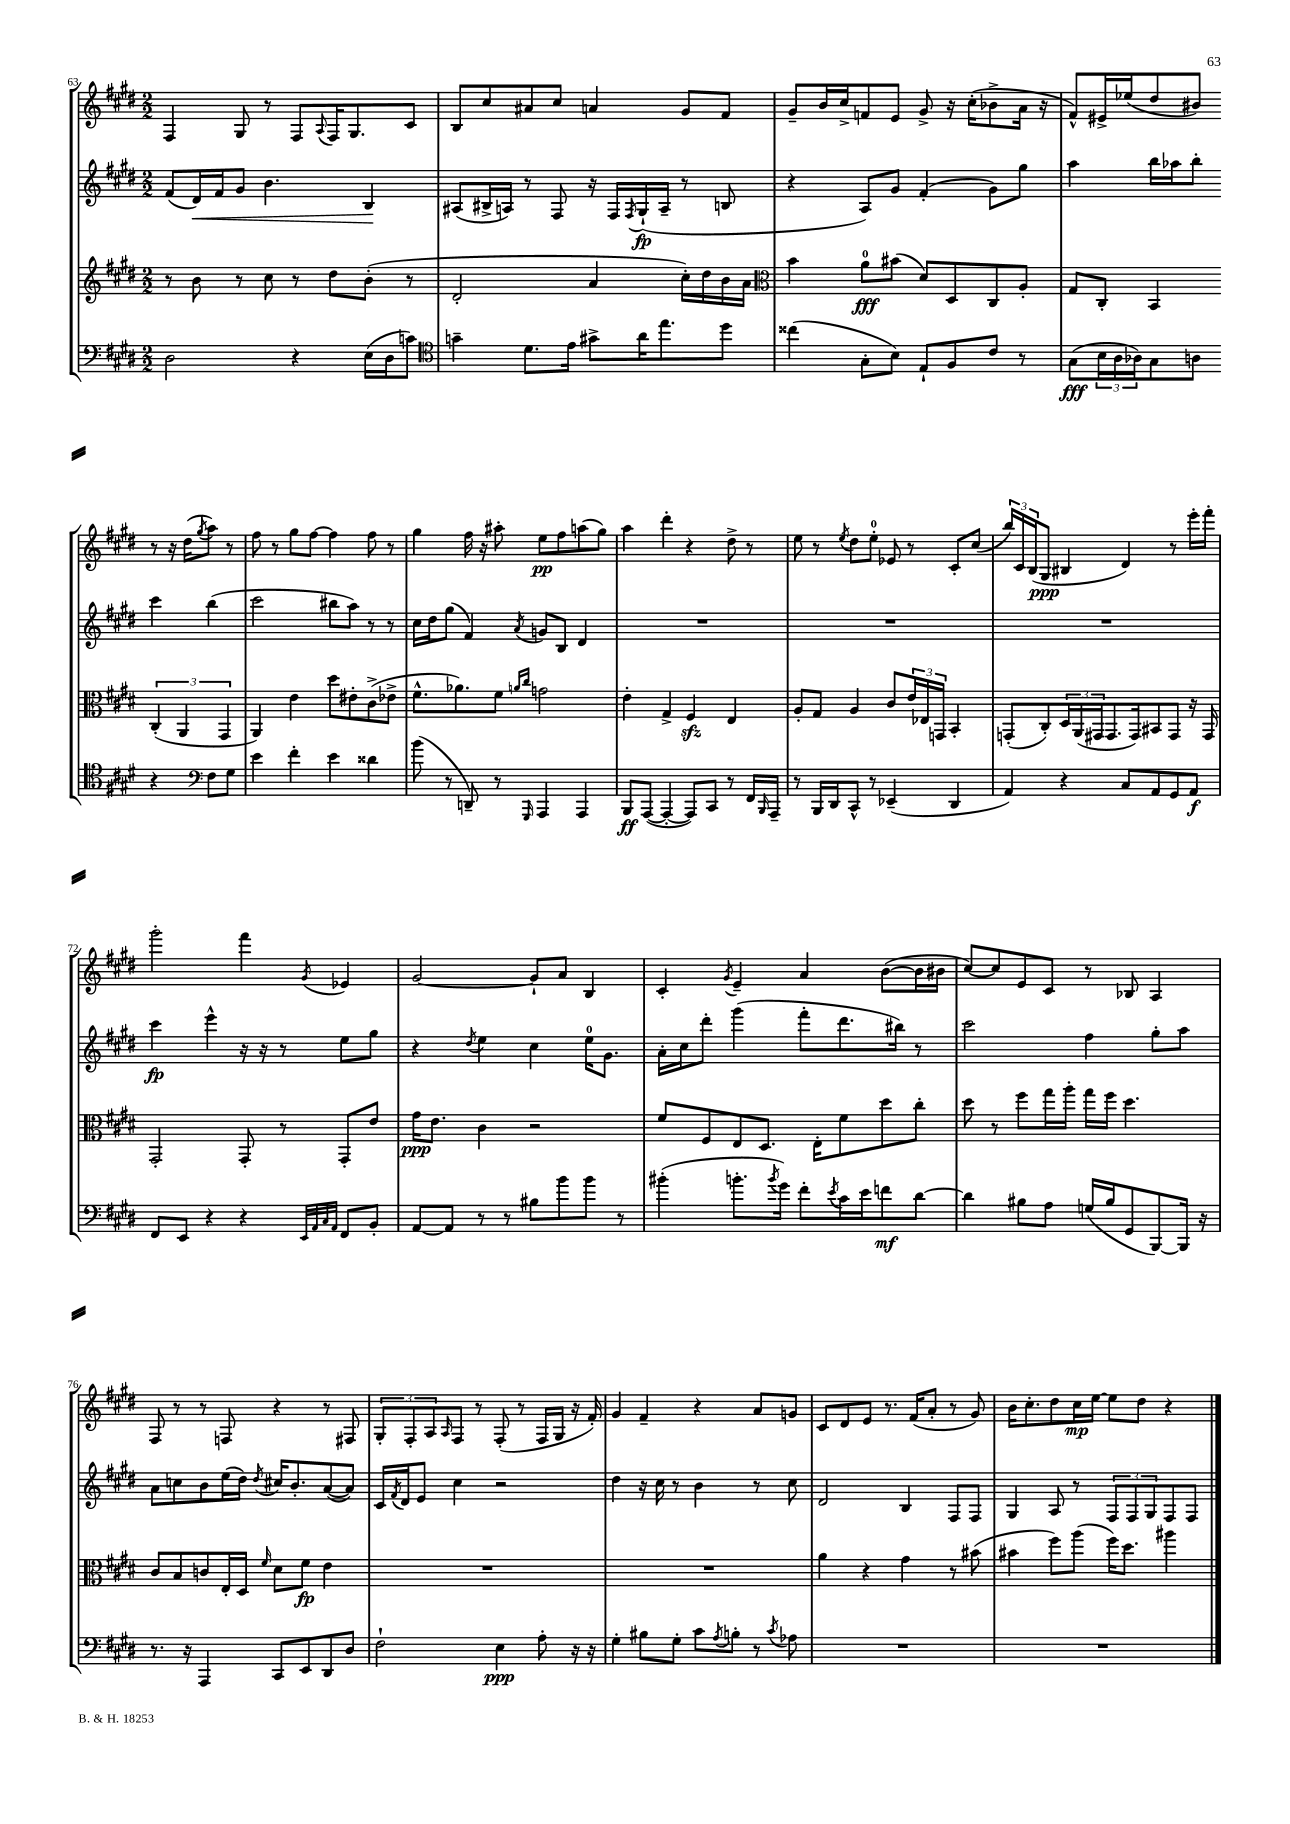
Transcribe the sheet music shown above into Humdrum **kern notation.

**kern	**dynam	**kern	**dynam	**kern	**dynam	**kern	**dynam
*part4	*part4	*part3	*part3	*part2	*part2	*part1	*part1
*staff4	*staff4	*staff3	*staff3	*staff2	*staff2	*staff1	*staff1
*clefF4	*	*clefG2	*	*clefG2	*	*clefG2	*
*k[f#c#g#d#]	*	*k[f#c#g#d#]	*	*k[f#c#g#d#]	*	*k[f#c#g#d#]	*
*M2/2	*	*M2/2	*	*M2/2	*	*M2/2	*
=63	=63	=63	=63	=63	=63	=63	=63
2D#\	.	8r	.	(8f#/L	.	4F#/	.
!	!	!	!	!	!LO:HP:b	!	!
.	.	8b\	.	16d#/L)	<	.	.
.	.	.	.	16f#/J	.	.	.
.	.	8r	.	8g#/J	.	8G#/	.
.	.	8cc#\	.	4.b\	.	8r	.
4r	.	8r	.	.	.	8F#/L	.
.	.	.	.	.	.	8qqA/	.
.	.	8dd#\L	.	.	.	16F#/K	.
.	.	.	.	.	.	8.G#/	.
(16E\LL	.	(8b'\J	.	4B/	.	.	.
16D#\J	.	.	.	.	.	.	.
8cn\J)	.	8r	.	.	.	8c#/J	.
.	.	.	.	.	[	.	.
=64	=64	=64	=64	=64	=64	=64	=64
*clefC4	*	*	*	*	*	*	*
4gn~\	.	2d#'/	.	(8A#X/L	.	8B/L	.
.	.	.	.	16B#X^/L	.	8cc#/	.
.	.	.	.	16An/JJ)	.	.	.
8.d#\L	.	.	.	8r	.	8a#X/	.
.	.	.	.	8F#/	.	8cc#/J	.
16e\Jk	.	.	.	.	.	.	.
8g#X^\L	.	4a/	.	16r	.	4an/	.
.	.	.	.	16F#/LL	.	.	.
.	.	.	.	8qF#/	.	.	.
16a\K	.	.	.	(16G#`/	fp	.	.
8.ee\	.	.	.	16A~/JJ	.	.	.
.	.	16cc#'\LL)	.	8r	.	8g#/L	.
.	.	16dd#\	.	.	.	.	.
8dd#\J	.	16b\	.	8Bn/	.	8f#/J	.
.	.	16a\JJ	.	.	.	.	.
=65	=65	=65	=65	=65	=65	=65	=65
*	*	*clefC3	*	*	*	*	*
(4cc##X\	.	4b\	.	4r	.	8g#~/L	.
.	.	.	.	.	.	16b/L	.
.	.	.	.	.	.	16cc#^/J	.
8G#'\L	.	8a\L	fff	8A/L)	.	8fn/	.
8B\J)	.	(8b#X\J	.	8g#/J	.	8e/J	.
8E`/L	.	8d#/L)	.	(4f#'/	.	8g#^/	.
8F#/	.	8D#/	.	.	.	16r	.
.	.	.	.	.	.	(16cc#'\KL	.
8c#/J	.	8C#/	.	8g#\L)	.	8b-X^\	.
8r	.	8A'/J	.	8gg#\J	.	16a\Jk	.
.	.	.	.	.	.	16r	.
=66	=66	=66	=66	=66	=66	=66	=66
(8G#\L	fff	8G#/L	.	4aa\	.	8f#^^/L)	.
24B\L	.	8C#'/J	.	.	.	16e#X^/L	.
24A\	.	.	.	.	.	.	.
.	.	.	.	.	.	(16ee-X/J	.
24A-X\J)	.	.	.	.	.	.	.
8G#\	.	4BB/	.	16bb\LL	.	8dd#/	.
.	.	.	.	16aa-X\J	.	.	.
8An\J	.	.	.	8bb'\J	.	8b#X/J)	.
4r	.	(6C#'/	.	4ccc#\	.	8r	.
.	.	.	.	.	.	16r	.
.	.	6AA/	.	.	.	.	.
.	.	.	.	.	.	(16dd#\KL	.
*clefF4	*	*	*	*	*	*	*
.	.	.	.	.	.	8qgg#/	.
8F#\L	.	.	.	(4bb\	.	8aa\J)	.
.	.	6GG#/	.	.	.	.	.
8G#\J	.	.	.	.	.	8r	.
!!LO:LB:g=z
=67	=67	=67	=67	=67	=67	=67	=67
4e\	.	4AA/)	.	2ccc#\	.	8ff#\	.
.	.	.	.	.	.	8r	.
4f#'\	.	4e\	.	.	.	8gg#\L	.
.	.	.	.	.	.	[8ff#\J	.
4e\	.	8dd#\L	.	8bb#X\L	.	4ff#\]	.
.	.	8e#X'\	.	8aa\J)	.	.	.
4d##X\	.	(8c#^\	.	8r	.	8ff#\	.
.	.	8e-X^\J	.	8r	.	8r	.
=68	=68	=68	=68	=68	=68	=68	=68
(8b\	.	8.f#^^\L	.	16cc#\LL	.	4gg#\	.
.	.	.	.	16dd#\J	.	.	.
8r	.	.	.	(8gg#\J	.	.	.
.	.	8.a-X\)	.	.	.	.	.
8DDn~/)	.	.	.	4f#/)	.	16ff#\	.
.	.	.	.	.	.	16r	.
8r	.	8f#\J	.	.	.	8aa#X'\	.
.	.	16qqan/LL	.	.	.	.	.
16qqGGG#/	.	16qqcc#/JJ	.	8qa/	.	.	.
4AAA/	.	2gn\	.	8gn/L	.	8ee\L	pp
.	.	.	.	8B/J	.	8ff#\	.
4AAA/	.	.	.	4d#/	.	(8aan\	.
.	.	.	.	.	.	8gg#\J)	.
=69	=69	=69	=69	=69	=69	=69	=69
8BBB/L	ff	4e'\	.	1r	.	4aa\	.
([8AAA/J	.	.	.	.	.	.	.
4AAA'/_	.	4G#^/	.	.	.	4ddd#'\	.
8AAA/L])	.	4F#zz/	.	.	.	4r	.
8CC#/J	.	.	.	.	.	.	.
8r	.	4E/	.	.	.	8dd#^\	.
16FF#/LL	.	.	.	.	.	8r	.
16qqBBB/	.	.	.	.	.	.	.
16AAA~/JJ	.	.	.	.	.	.	.
=70	=70	=70	=70	=70	=70	=70	=70
8r	.	8A'/L	.	1r	.	8ee\	.
16BBB/LL	.	8G#/J	.	.	.	8r	.
16DD#/J	.	.	.	.	.	.	.
.	.	.	.	.	.	8qee/	.
8CC#^^/J	.	4A/	.	.	.	8dd#\L	.
8r	.	.	.	.	.	8ee'\J	.
(4EE-X~/	.	8c#/L	.	.	.	8e-X/	.
.	.	24e/L	.	.	.	8r	.
.	.	24E-X/	.	.	.	.	.
.	.	24GGn/JJ	.	.	.	.	.
4DD#/	.	4BB'/	.	.	.	8c#'/L	.
.	.	.	.	.	.	(8cc#/J	.
=71	=71	=71	=71	=71	=71	=71	=71
4AA/)	.	(8GGn'/L	.	1r	.	24bb/LL)	.
.	.	.	.	.	.	24c#/	.
.	.	.	.	.	.	(24B/J	.
.	.	8C#'/)	.	.	.	8G#/J	ppp
4r	.	24D#/L	.	.	.	4B#X/	.
.	.	(24AA/	.	.	.	.	.
.	.	24GG#X/J	.	.	.	.	.
.	.	8.GG#/	.	.	.	.	.
8C#/L	.	.	.	.	.	4d#/)	.
.	.	16GG#/k)	.	.	.	.	.
8AA/	.	8BB#X/	.	.	.	.	.
8GG#/	.	8GG#/J	.	.	.	8r	.
8AA/J	f	16r	.	.	.	16eee'\LL	.
.	.	16GG#/	.	.	.	16fff#'\JJ	.
!!LO:LB:g=z
=72	=72	=72	=72	=72	=72	=72	=72
8FF#/L	.	2GG#'/	.	4ccc#\	fp	2ggg#'\	.
8EE/J	.	.	.	.	.	.	.
4r	.	.	.	4eee^^\	.	.	.
4r	.	8GG#'/	.	16r	.	4fff#\	.
.	.	.	.	16r	.	.	.
.	.	8r	.	8r	.	.	.
32qqEE/LLL	.	.	.	.	.	.	.
32qqAA/	.	.	.	.	.	.	.
32qqC#/	.	.	.	.	.	.	.
32qqAA/JJJ	.	.	.	.	.	8qg#/	.
8FF#/L	.	8GG#'/L	.	8ee\L	.	4e-X/	.
8BB'/J	.	8e/J	.	8gg#\J	.	.	.
=73	=73	=73	=73	=73	=73	=73	=73
[8AA/L	.	16g#\KL	ppp	4r	.	[2g#/	.
.	.	8.e\J	.	.	.	.	.
8AA/J]	.	.	.	.	.	.	.
.	.	.	.	8qdd#/	.	.	.
8r	.	4c#\	.	4ee\	.	.	.
8r	.	.	.	.	.	.	.
8B#X\L	.	2r	.	4cc#\	.	8g#`/L]	.
8b\	.	.	.	.	.	8a/J	.
8b\J	.	.	.	16ee\KL	.	4B/	.
.	.	.	.	8.g#\J	.	.	.
8r	.	.	.	.	.	.	.
=74	=74	=74	=74	=74	=74	=74	=74
(4b#X'\	.	8f#/L	.	16a'\LL	.	4c#'/	.
.	.	.	.	16cc#\J	.	.	.
.	.	8F#/	.	8ddd#'\J	.	.	.
.	.	.	.	.	.	8qg#/	.
8.bn'\L	.	8E/	.	(4ggg#\	.	4e~/	.
.	.	8.D#/J	.	.	.	.	.
8qb/	.	.	.	.	.	.	.
16g#\Jk)	.	.	.	.	.	.	.
8f#'\L	.	.	.	8fff#'\L	.	4a/	.
.	.	16E'\KL	.	.	.	.	.
8qe/	.	.	.	.	.	.	.
16c#\L	.	8f#\	.	8.ddd#\	.	.	.
16e\J	.	.	.	.	.	.	.
8fn\	mf	8dd#\	.	.	.	([8b\L	.
.	.	.	.	16bb#X\Jk)	.	.	.
[8d#\J	.	8cc#'\J	.	8r	.	16b\L]	.
.	.	.	.	.	.	16b#X\JJ	.
=75	=75	=75	=75	=75	=75	=75	=75
4d#\]	.	8dd#\	.	2ccc#\	.	[8cc#/L)	.
.	.	8r	.	.	.	8cc#/]	.
8B#X\L	.	8ff#\L	.	.	.	8e/	.
8A\J	.	16gg#\L	.	.	.	8c#/J	.
.	.	16aa'\JJ	.	.	.	.	.
(16Gn/LL	.	16gg#\LL	.	4ff#\	.	8r	.
16B#/J	.	16ff#\JJ	.	.	.	.	.
8GG#/	.	4.dd#\	.	.	.	8B-X/	.
[8BBB/)	.	.	.	8gg#'\L	.	4A/	.
16BBB/Jk]	.	.	.	8aa\J	.	.	.
16r	.	.	.	.	.	.	.
!!LO:LB:g=z
=76	=76	=76	=76	=76	=76	=76	=76
8.r	.	8c#/L	.	8a\L	.	8F#/	.
.	.	8B/	.	8ccn\	.	8r	.
16r	.	.	.	.	.	.	.
4AAA/	.	8cn/	.	8b\	.	8r	.
.	.	16E'/L	.	(16ee\L	.	8Fn/	.
.	.	16D#/JJ	.	16dd#\JJ)	.	.	.
.	.	16qqf#/	.	8qdd#/	.	.	.
8CC#/L	.	8d#\L	.	16cc#X/KL	.	4r	.
.	.	.	.	8.b'/	.	.	.
8EE/	.	8f#\J	fp	.	.	.	.
8DD#/	.	4e\	.	([8a/	.	8r	.
8D#/J	.	.	.	8a/J])	.	8F#X/	.
=77	=77	=77	=77	=77	=77	=77	=77
2F#`\	.	1r	.	16c#/LL	.	12G#'/L	.
.	.	.	.	8qf#/	.	.	.
.	.	.	.	16d#/J	.	.	.
.	.	.	.	.	.	12F#'/	.
.	.	.	.	8e/J	.	.	.
.	.	.	.	.	.	12A/	.
.	.	.	.	.	.	16qqA/	.
.	.	.	.	4cc#\	.	8F#/J	.
.	.	.	.	.	.	8r	.
4E\	ppp	.	.	2r	.	(8F#'/	.
.	.	.	.	.	.	8r	.
8A'\	.	.	.	.	.	16F#/LL	.
.	.	.	.	.	.	16G#/JJ	.
16r	.	.	.	.	.	16r	.
16r	.	.	.	.	.	16f#'/)	.
=78	=78	=78	=78	=78	=78	=78	=78
4G#'\	.	1r	.	4dd#\	.	4g#/	.
8B#X\L	.	.	.	16r	.	4f#~/	.
.	.	.	.	16cc#\	.	.	.
8G#'\J	.	.	.	8r	.	.	.
8c#\L	.	.	.	4b\	.	4r	.
8qA/	.	.	.	.	.	.	.
8Bn'\J	.	.	.	.	.	.	.
8r	.	.	.	8r	.	8a/L	.
8qc#/	.	.	.	.	.	.	.
8A-X\	.	.	.	8cc#\	.	8gn/J	.
=79	=79	=79	=79	=79	=79	=79	=79
1r	.	4a\	.	2d#/	.	8c#/L	.
.	.	.	.	.	.	8d#/	.
.	.	4r	.	.	.	8e/J	.
.	.	.	.	.	.	8.r	.
.	.	4g#\	.	4B/	.	.	.
.	.	.	.	.	.	(16f#/KL	.
.	.	.	.	.	.	8a'/J	.
.	.	8r	.	8F#/L	.	8r	.
.	.	(8b#X\	.	8F#/J	.	8g#/)	.
=80	=80	=80	=80	=80	=80	=80	=80
1r	.	4b#X\	.	4G#/	.	16b\KL	.
.	.	.	.	.	.	8.cc#'\	.
.	.	8ff#\L)	.	8A/	.	8dd#\	.
.	.	(8aa\J	.	8r	.	16cc#\L	mp
.	.	.	.	.	.	[16ee\JJ	.
.	.	16ff#\KL)	.	12F#/L	.	8ee\L]	.
.	.	8.dd#\J	.	.	.	.	.
.	.	.	.	12F#/	.	.	.
.	.	.	.	.	.	8dd#\J	.
.	.	.	.	12G#/	.	.	.
.	.	4aa#X\	.	8F#/	.	4r	.
.	.	.	.	8F#/J	.	.	.
==	==	==	==	==	==	==	==
*-	*-	*-	*-	*-	*-	*-	*-
